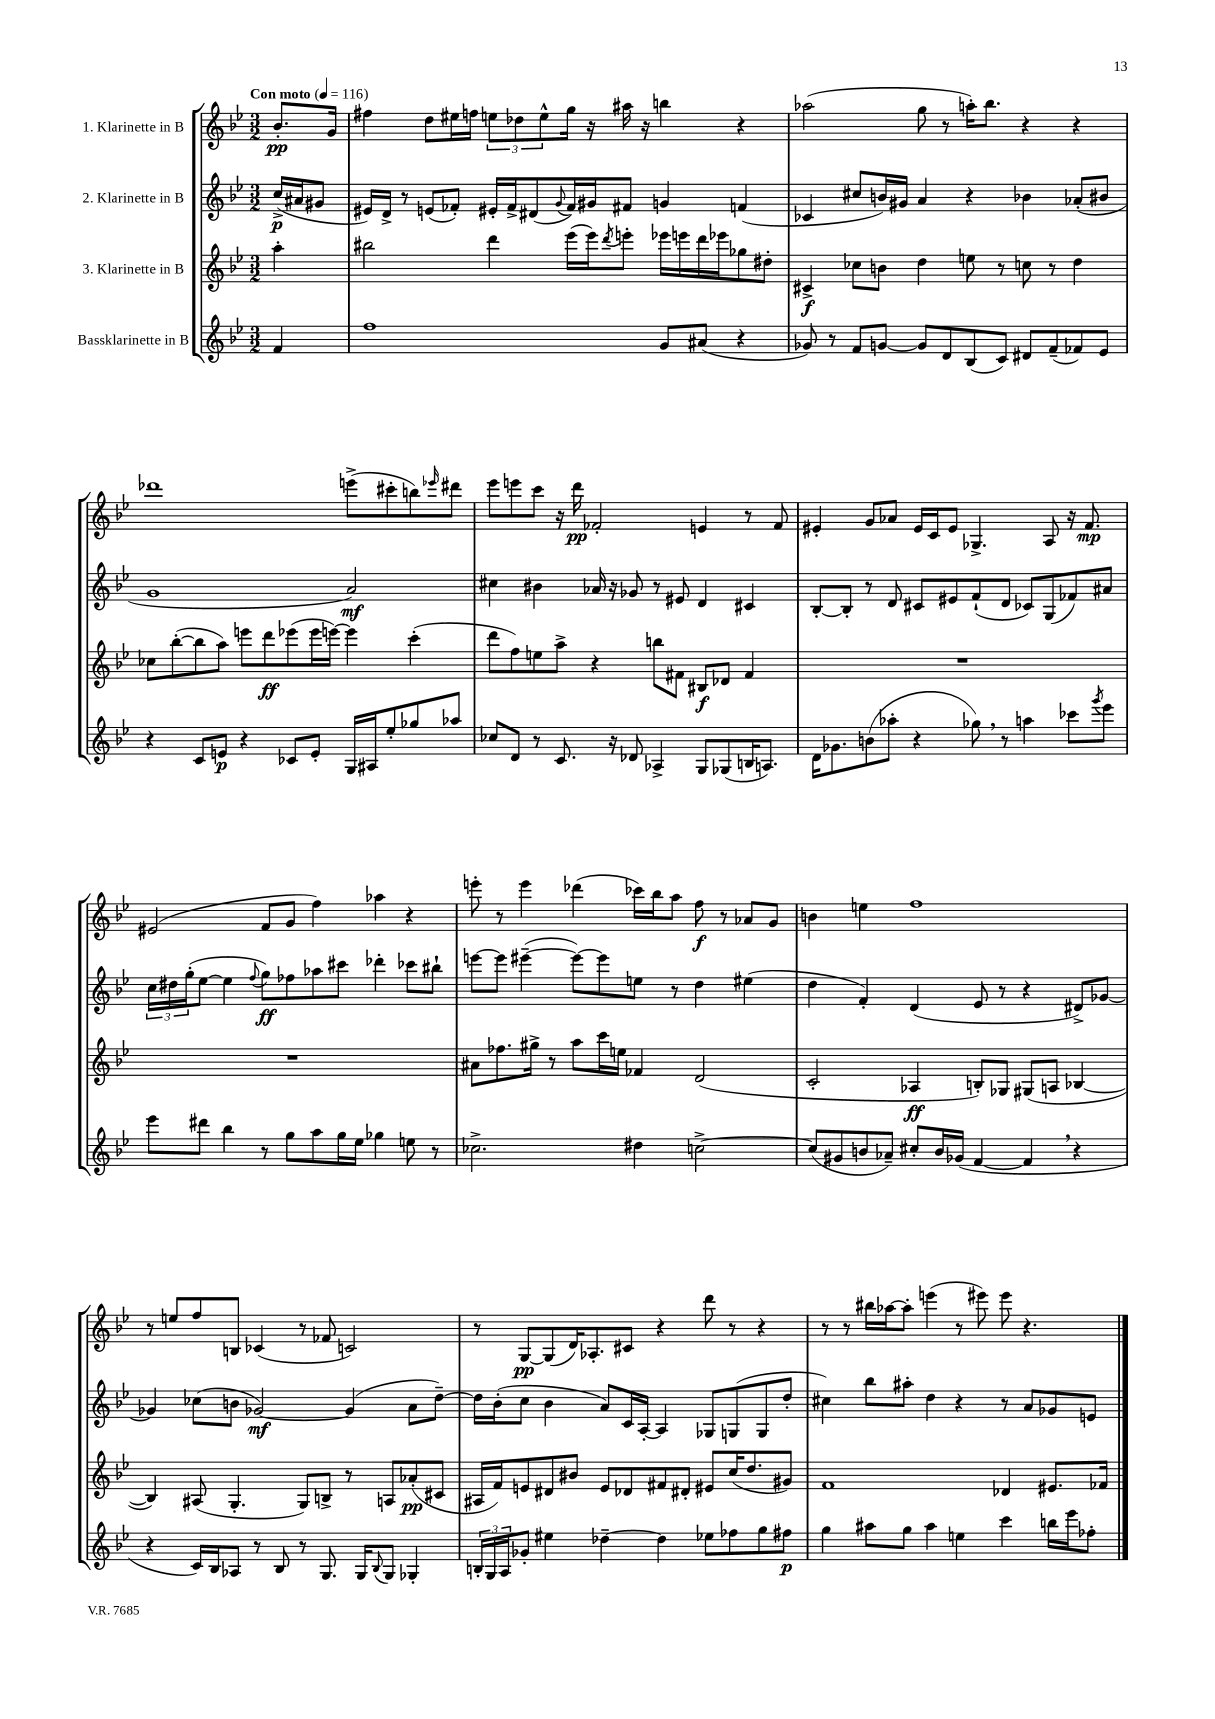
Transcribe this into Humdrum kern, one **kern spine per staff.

**kern	**dynam	**kern	**dynam	**kern	**dynam	**kern	**dynam
*part4	*part4	*part3	*part3	*part2	*part2	*part1	*part1
*staff4	*staff4	*staff3	*staff3	*staff2	*staff2	*staff1	*staff1
*I"Bassklarinette in B	*	*I"3. Klarinette in B	*	*I"2. Klarinette in B	*	*I"1. Klarinette in B	*
*clefG2	*	*clefG2	*	*clefG2	*	*clefG2	*
*k[b-e-]	*	*k[b-e-]	*	*k[b-e-]	*	*k[b-e-]	*
*M3/2	*	*M3/2	*	*M3/2	*	*M3/2	*
*MM116	*	*MM116	*	*MM116	*	*MM116	*
=	=	=	=	=	=	=	=
!	!	!	!	!	!	!LO:TX:a:B:t=Con moto	!
4f/	.	4aa'\	.	(16cc^/LL	p	8.b-'/L	pp
.	.	.	.	16a#X/J	.	.	.
.	.	.	.	8g#X/J	.	.	.
.	.	.	.	.	.	16g/Jk	.
=1	=1	=1	=1	=1	=1	=1	=1
1ff	.	2bb#X\	.	16e#X/LL)	.	4ff#X\	.
.	.	.	.	16d^/JJ	.	.	.
.	.	.	.	8r	.	.	.
.	.	.	.	(8en/L	.	8dd\L	.
.	.	.	.	8f-X'/J)	.	16ee#X\L	.
.	.	.	.	.	.	16ffn\JJ	.
.	.	4ddd\	.	16e#X'/LL	.	12een\L	.
.	.	.	.	16f-^/J	.	.	.
.	.	.	.	.	.	12dd-X\	.
.	.	.	.	(8d#X/	.	.	.
.	.	.	.	.	.	12ee^^\	.
.	.	.	.	8qqg/	.	.	.
.	.	(16eee-\LL	.	16f-/L)	.	16gg\Jk	.
.	.	16eee-\J)	.	16g#X/J	.	16r	.
.	.	8qddd/	.	.	.	.	.
.	.	8eeen'\J	.	8f#X/J	.	16aa#X\	.
.	.	.	.	.	.	16r	.
8g/L	.	16eee-X\LL	.	4gn/	.	4bbn\	.
.	.	16eeen\	.	.	.	.	.
(8a#X/J	.	16ddd\	.	.	.	.	.
.	.	16eee-X\J	.	.	.	.	.
4r	.	8gg-X\	.	(4fn/	.	4r	.
.	.	8dd#X'\J	.	.	.	.	.
=2	=2	=2	=2	=2	=2	=2	=2
8g-X/)	.	4c#X^/	f	4c-X/	.	(2aa-X\	.
8r	.	.	.	.	.	.	.
8f/L	.	8cc-X\L	.	8cc#X/L	.	.	.
[8gn/J	.	8bn\J	.	16bn/L)	.	.	.
.	.	.	.	16g#X/JJ	.	.	.
8g/L]	.	4dd\	.	4a/	.	8gg\	.
8d/	.	.	.	.	.	8r	.
(8B-/	.	8een\	.	4r	.	16aan'\KL)	.
.	.	.	.	.	.	8.bb-\J	.
8c/J)	.	8r	.	.	.	.	.
8d#X/L	.	8ccn\	.	4b-X\	.	4r	.
(8f~/	.	8r	.	.	.	.	.
8f-X/)	.	4dd\	.	(8a-X'/L	.	4r	.
8e-/J	.	.	.	8b#X/J	.	.	.
!!LO:LB:g=z
=3	=3	=3	=3	=3	=3	=3	=3
4r	.	8cc-X\L	.	1g	.	1ddd-X	.
.	.	([8bb-'\	.	.	.	.	.
8c/L	.	8bb-\]	.	.	.	.	.
8en/J	p	8aa\J)	.	.	.	.	.
4r	.	8eeen\L	.	.	.	.	.
.	.	8ddd\	ff	.	.	.	.
8c-X/L	.	(8eee-X\	.	.	.	.	.
8e'/J	.	16eee-\L	.	.	.	.	.
.	.	[16eeen\JJ)	.	.	.	.	.
16G/LL	.	4eee\]	.	2a/)	mf	(8eeen^\L	.
16A#X/J	.	.	.	.	.	.	.
8ee-'/	.	.	.	.	.	8ccc#X'\	.
8gg-X/	.	(4ccc'\	.	.	.	8bbn\)	.
.	.	.	.	.	.	16qqeee-X/	.
8aa-X/J	.	.	.	.	.	8ddd#X\J	.
=4	=4	=4	=4	=4	=4	=4	=4
8cc-X/L	.	8ddd\L	.	4cc#X\	.	8eee-\L	.
8d/J	.	8ff\)	.	.	.	8eeen\	.
8r	.	8een\	.	4b#X\	.	8ccc\J	.
8.c/	.	8aa^\J	.	.	.	16r	.
.	.	.	.	.	.	16ddd\	pp
.	.	4r	.	16a-X/	.	2f-X'/	.
16r	.	.	.	16r	.	.	.
8d-X/	.	.	.	8g-X/	.	.	.
4A-X^/	.	8bbn\L	.	8r	.	.	.
.	.	8f#X\J	.	8e#X/	.	.	.
8G/L	.	8B#X/L	f	4d/	.	4en/	.
(8G-X/	.	8d-X/J	.	.	.	.	.
16Bn/K	.	4f#/	.	4c#X/	.	8r	.
8.An/J)	.	.	.	.	.	.	.
.	.	.	.	.	.	8f-/	.
=5	=5	=5	=5	=5	=5	=5	=5
16d\KL	.	1.r	.	[8B-'/L	.	4e#X'/	.
8.g-X\	.	.	.	.	.	.	.
.	.	.	.	8B-'/J]	.	.	.
(8bn\	.	.	.	8r	.	8g/L	.
8aa-X'\J	.	.	.	8d/	.	8a-X/J	.
4r	.	.	.	8c#X/L	.	16e#/LL	.
.	.	.	.	.	.	16c/J	.
.	.	.	.	8e#X/	.	8e#/J	.
8gg-X,\)	.	.	.	(8f`/	.	4.G-X^/	.
8r	.	.	.	8d/J	.	.	.
4aan\	.	.	.	8c-X/L)	.	.	.
.	.	.	.	(8G/	.	8A/	.
8ccc-X\L	.	.	.	8f-X/)	.	16r	.
.	.	.	.	.	.	8.f/	mp
8qggg/	.	.	.	.	.	.	.
8eee-\J	.	.	.	8a#X/J	.	.	.
!!LO:LB:g=z
=6	=6	=6	=6	=6	=6	=6	=6
8eee-\L	.	1.r	.	24cc\LL	.	(2e#X/	.
.	.	.	.	24dd#X\	.	.	.
.	.	.	.	(24gg'\J	.	.	.
8ddd#X\J	.	.	.	[8ee-\J	.	.	.
4bb-\	.	.	.	4ee-\]	.	.	.
.	.	.	.	8qqff/	.	.	.
8r	.	.	.	8gg\L)	ff	8f/L	.
8gg\L	.	.	.	8ff-X\	.	8g/J	.
8aa\	.	.	.	8aa-X\	.	4ff\)	.
16gg\L	.	.	.	8ccc#X\J	.	.	.
16ee-\JJ	.	.	.	.	.	.	.
4gg-X\	.	.	.	4ddd-X'\	.	4aa-X\	.
8een\	.	.	.	8ccc-X\L	.	4r	.
8r	.	.	.	8bb#X`\J	.	.	.
=7	=7	=7	=7	=7	=7	=7	=7
2.cc-X^\	.	8a#X\L	.	[8eeen\L	.	8eeen'\	.
.	.	8.ff-X\	.	8eee\J]	.	8r	.
.	.	.	.	([4eee#X~\	.	4eee\	.
.	.	16gg#X^\Jk	.	.	.	.	.
.	.	8r	.	.	.	.	.
.	.	8aa\L	.	8eee#\L_)	.	(4ddd-X\	.
.	.	16ccc\L	.	8eee#\]	.	.	.
.	.	16een\JJ	.	.	.	.	.
4dd#X\	.	4f-X/	.	8een\J	.	16ccc-X\LL)	.
.	.	.	.	.	.	16bb-\J	.
.	.	.	.	8r	.	8aa\J	.
[2ccn^\	.	(2d/	.	4dd\	.	8ff\	f
.	.	.	.	.	.	8r	.
.	.	.	.	(4ee#X\	.	8a-X/L	.
.	.	.	.	.	.	8g/J	.
=8	=8	=8	=8	=8	=8	=8	=8
(8cc/L]	.	2c'/	.	4dd\	.	4bn\	.
8g#X/	.	.	.	.	.	.	.
8bn/	.	.	.	4f'/)	.	4een\	.
8a-X~/J)	.	.	.	.	.	.	.
8cc#X'/L	.	4A-X/	ff	(4d/	.	1ff	.
16b/L	.	.	.	.	.	.	.
(16g-X/JJ	.	.	.	.	.	.	.
[4f/	.	8Bn'/L)	.	8e-/	.	.	.
.	.	8G-X/J	.	8r	.	.	.
4f,/]	.	(8G#X/L	.	4r	.	.	.
.	.	8An/J	.	.	.	.	.
4r	.	[4B-X/	.	8d#X^/L)	.	.	.
.	.	.	.	[8g-X/J	.	.	.
!!LO:LB:g=z
=9	=9	=9	=9	=9	=9	=9	=9
4r	.	4B-/])	.	4g-X/]	.	8r	.
.	.	.	.	.	.	8een/L	.
16c/LL)	.	(8A#X/	.	(8cc-X\L	.	8ff/	.
16B-/J	.	.	.	.	.	.	.
8A-X/J	.	4.G'/	.	8bn\J	.	8Bn/J	.
8r	.	.	.	[2g-X/)	mf	(4c-X/	.
8B-/	.	.	.	.	.	.	.
8r	.	8G/L)	.	.	.	8r	.
8.G/	.	8Bn^/J	.	.	.	8f-X/	.
.	.	8r	.	(4g-/]	.	2cn/)	.
16G/KL	.	.	.	.	.	.	.
8qqB-/	.	.	.	.	.	.	.
8G/J	.	8An/L	.	.	.	.	.
4G-X'/	.	(8a-X'/	pp	8a\L	.	.	.
.	.	8c#X/J	.	[8dd~\J)	.	.	.
=10	=10	=10	=10	=10	=10	=10	=10
24Bn'/LL	.	16A#X/LL	.	16dd\LL]	.	8r	.
24G/	.	.	.	.	.	.	.
.	.	16f/J)	.	(16b-'\J	.	.	.
24A/J	.	.	.	.	.	.	.
8g-X'/J	.	8en/	.	8cc\J	.	[8G/L	pp
4ee#X\	.	8d#X/	.	4b-\	.	(8G/]	.
.	.	8b#X/J	.	.	.	16d/K)	.
.	.	.	.	.	.	8.A-X'/	.
[4dd-X~\	.	8e/L	.	8a/L)	.	.	.
.	.	8d-X/	.	16c/L	.	8c#X/J	.
.	.	.	.	[16A'/JJ	.	.	.
4dd-\]	.	8f#X/	.	4A/]	.	4r	.
.	.	8d#X'/J	.	.	.	.	.
8ee-X\L	.	8e#X/L	.	8G-X/L	.	8ddd\	.
8ff-X\	.	(16cc/K	.	(8Gn/	.	8r	.
.	.	8.dd/	.	.	.	.	.
8gg\	.	.	.	8G/	.	4r	.
8ff#X\J	p	8g#X/J)	.	8dd'/J	.	.	.
=11	=11	=11	=11	=11	=11	=11	=11
4gg\	.	1f	.	4cc#X\)	.	8r	.
.	.	.	.	.	.	8r	.
8aa#X\L	.	.	.	8bb-\L	.	16bb#X\LL	.
.	.	.	.	.	.	[16aa-X\J	.
8gg\J	.	.	.	8aa#X'\J	.	8aa-'\J]	.
4aa#\	.	.	.	4dd\	.	(4eeen\	.
4een\	.	.	.	4r	.	8r	.
.	.	.	.	.	.	8eee#X\)	.
4ccc\	.	4d-X/	.	8r	.	8eee#\	.
.	.	.	.	8a/L	.	4.r	.
16bbn\LL	.	8.e#X/L	.	8g-X/	.	.	.
16eee-\J	.	.	.	.	.	.	.
8ff-X'\J	.	.	.	8en/J	.	.	.
.	.	16f-X/Jk	.	.	.	.	.
==	==	==	==	==	==	==	==
*-	*-	*-	*-	*-	*-	*-	*-
